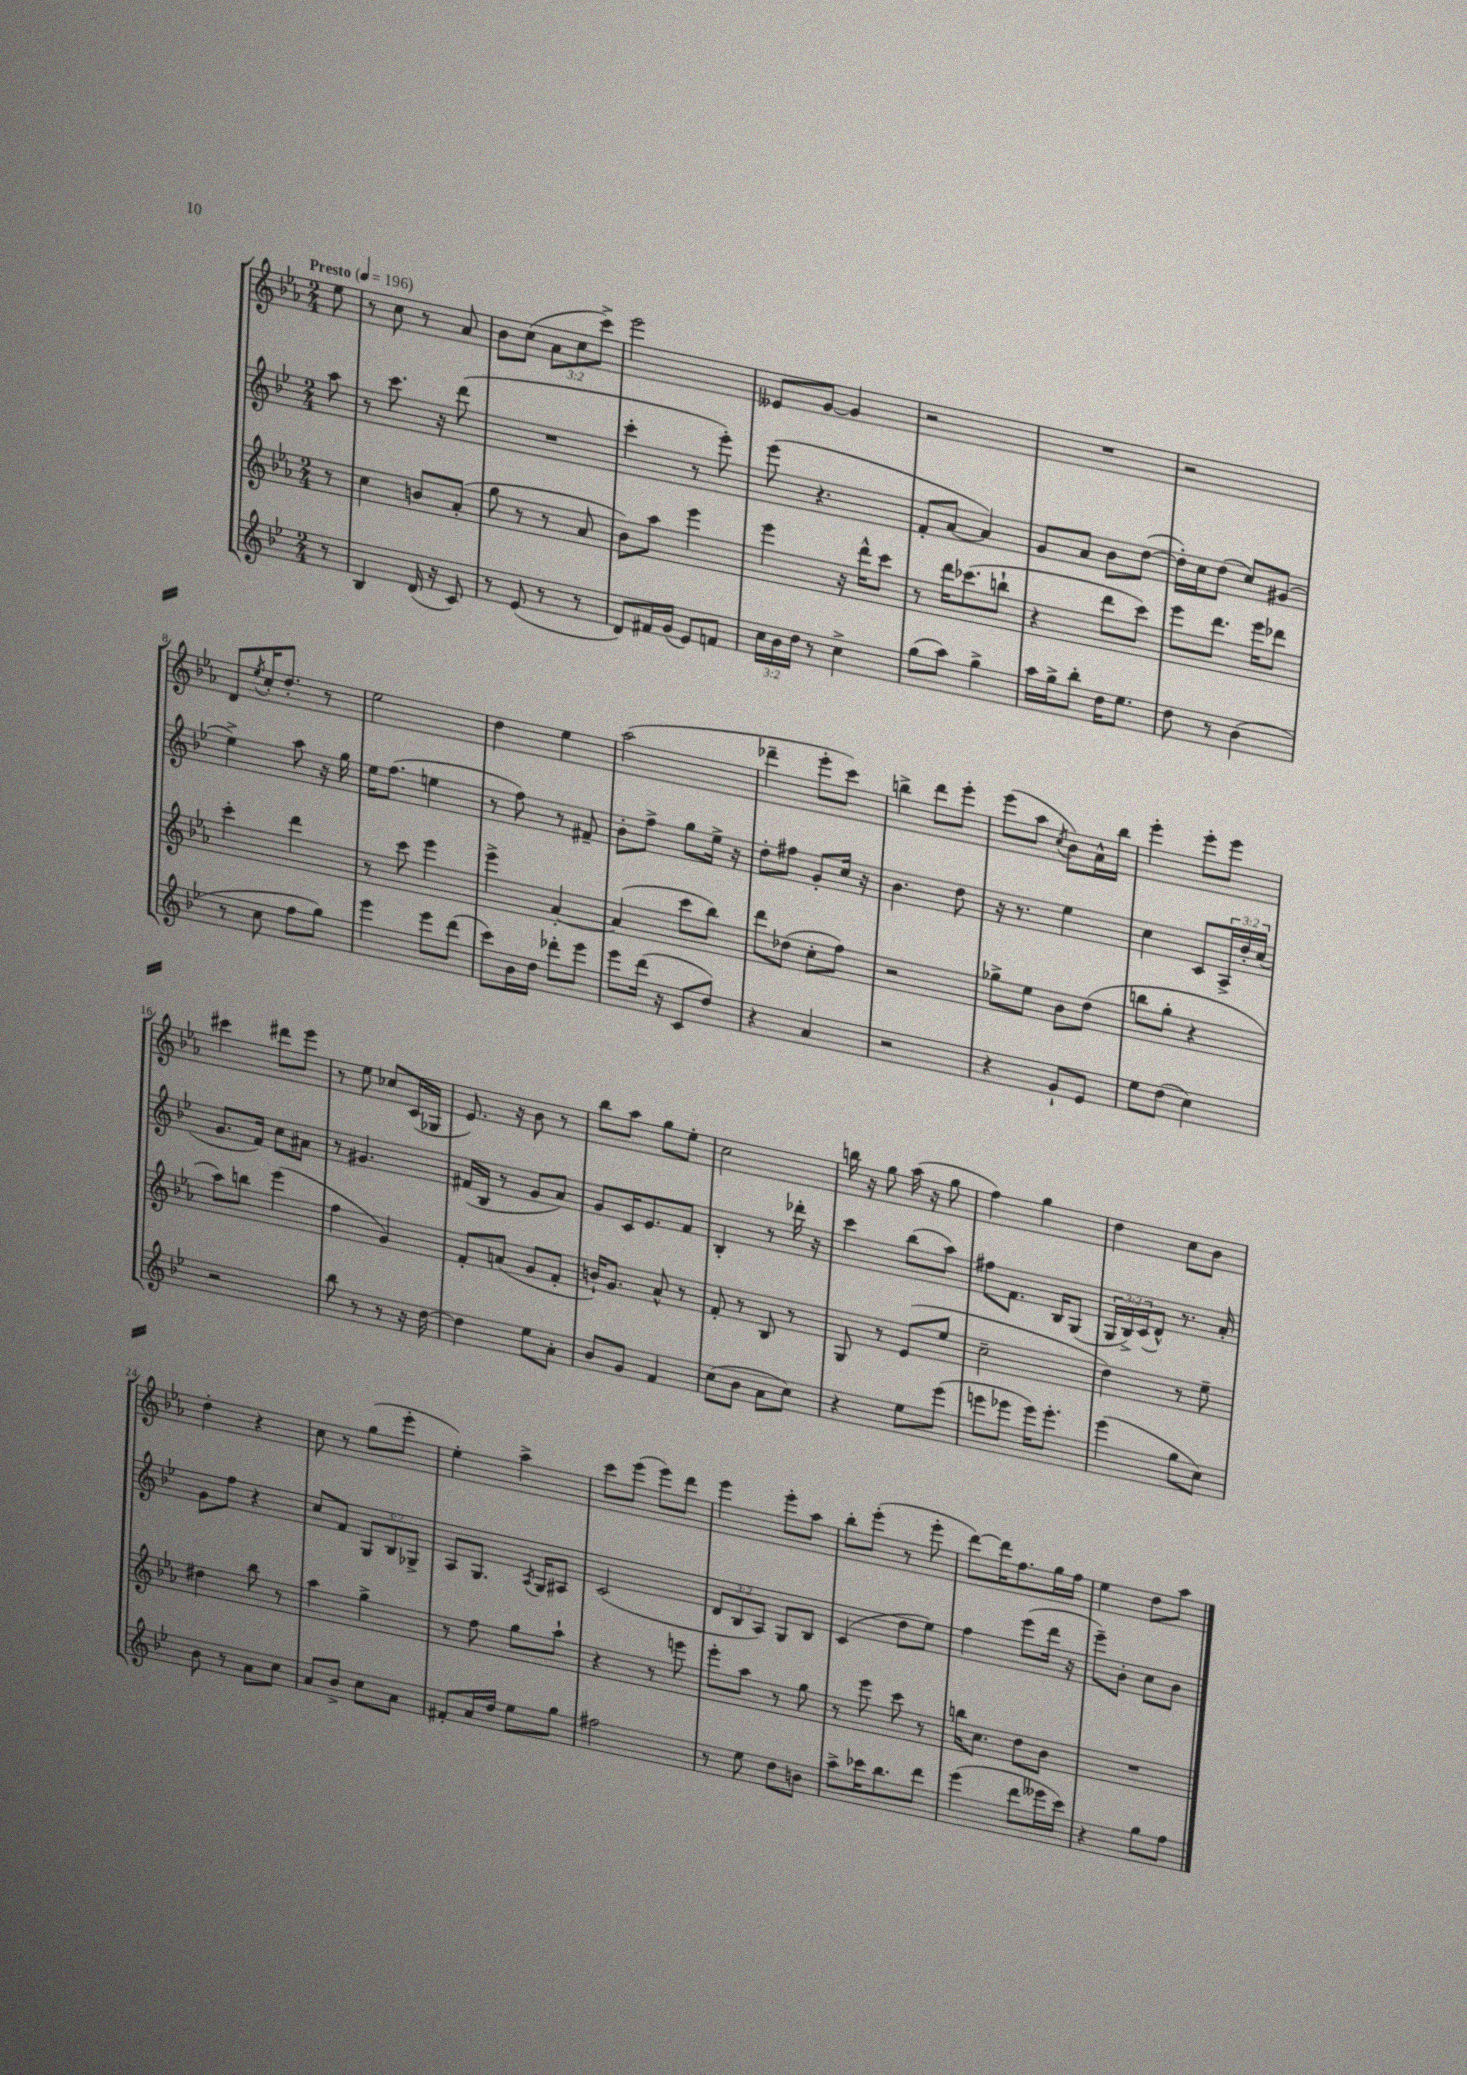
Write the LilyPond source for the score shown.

<<
\new StaffGroup <<
\new Staff = "s0" {
    \clef treble \key ees \major \numericTimeSignature \time 2/4 \override Staff.TupletNumber.text = #tuplet-number::calc-fraction-text \partial 8 \tempo "Presto" 4 = 196
    ees''8 |
    r8 c''8 r8 aes'8 |
    bes'8 c''8( \tuplet 3/2 { aes'8 c''8 c'''8->) } |
    ees'''2 |
    eeses'8 g'8~ g'4 |
    r2 |
    R2 |
    r2 |
    d'8 \acciaccatura { ees''8 } c''16-. d''8.-. r8 |
    ees''2 |
    d''4 ees''4 |
    aes''2( |
    des'''4-- ees'''8-. c'''8) |
    b''4-> d'''8 ees'''8-. |
    ees'''8( aes''8 \acciaccatura { c''8 } bes'8) aes'16-^ bes''16 |
    ees'''4-. ees'''8-. ees'''8 |
    cis'''4 dis'''8 ees'''8 |
    r8 ees''8 ces''8 c'16( ges16 |
    ees'8.) r16 bes'8 r8 |
    bes''8 aes''8 g''8 ees''8-. |
    c''2 |
    b''16 r16 g''8 aes''16( r16 g''8 |
    f''4) g''4 |
    d''4 c''8 bes'8 |
    d''4-. r4 |
    c''8 r8 g''8( ees'''8-. |
    ees''4-.) aes''4-> |
    c'''8 ees'''8( ees'''8) d'''8 |
    ees'''4 ees'''8-. aes''8 |
    bes''8-. ees'''8-.( r8 ees'''8-. |
    d'''8~) d'''16 f''8. g''16 f''16 |
    ees''4 d''8 aes''8 \bar "|." |
}
\new Staff = "s1" {
    \clef treble \key bes \major \numericTimeSignature \time 2/4 \override Staff.TupletNumber.text = #tuplet-number::calc-fraction-text \partial 8
    a''8 |
    r8 c'''8. r16 d'''8( |
    R2 |
    c'''4-. r8 ees'''8-.) |
    ees'''8( r4. |
    f'8-. a'8~ a'4) |
    g'8 a'8 bes'8 d''8~( |
    d''16-.) c''16 d''8( c''8) gis'8( |
    ees''4->) a''8 r16 g''16 |
    ees''16 f''8.( e''4 |
    r8 f''8) r8 fis'8-- |
    bes'8-. f''8-> g''8 ees''16-> r16 |
    d''8-. fis''8 g'8-. c''16 r16 |
    bes'4. d''8 |
    r16 r8. ees''4 |
    c''4 c'8 \tuplet 3/2 { a16-> d''16-. c''16( } |
    g'8. f'16) c''8 ais'8 |
    r8 gis'4. |
    fis'16( bes16 r8 g'8 a'8) |
    g'8 c'16 ees'8. f'8 |
    bes4-. r8 des'''16-. r16 |
    c'''4 bes''8( a''8) |
    fis''8 f'8. bes16 g8( |
    \tuplet 3/2 { g16 bes16->) c'16( } d'8-^) r8. a'16-. |
    g'8 f''8 r4 |
    c''8 f'8 \tuplet 3/2 { g8 bes8 ges8-> } |
    a8 g8. \acciaccatura { a8 } g16 ais8 |
    c'2( |
    \tuplet 3/2 { d'8 bes8 a8) } g8 bes8 |
    c'4( d''8 ees''8) |
    f''4 ees'''8( d'''16 r16 |
    ees'''8--) bes'8-. c''8 bes'8 \bar "|." |
}
\new Staff = "s2" {
    \clef treble \key ees \major \numericTimeSignature \time 2/4 \partial 8
    r8 |
    c''4 b'8 aes'8-.( |
    g''8 r8 r8 aes'8 |
    bes'8) aes''8 ees'''4 |
    ees'''4 r16 d'''16-^ c'''8 |
    r8 d'''16 ces'''8.( b''8-! |
    r4 d'''8 c'''8) |
    ees'''8 d'''8. ees'''16 des'''8 |
    c'''4-. d'''4 |
    r8 c'''8 ees'''4 |
    ees'''4-> aes'4~-. |
    aes'4( c'''8 bes''8) |
    d'''8 des''8( c''8-. f''8) |
    r2 |
    ges''8-> ees''8 bes'8 d''8( |
    b''8 g''8-. r4 |
    aes''8) b''8 ees'''4( |
    f''4 g'4) |
    f'8-. a'8( g'8 f'8-. |
    b'16-!) g'8. aes'8-^ r8 |
    f'8-. r8 bes8 r8 |
    g8 r8 ees'8( ees''8 |
    c''2-- |
    d''4) r8 ees''8-- |
    dis''4 bes''8 r8 |
    aes''4 g''4-> |
    r8 f''8 g''8 aes''8-! |
    r4 r8 e'''8 |
    ees'''8-. aes''8 r8 g''8 |
    r8 ees'''8 c'''8 r8 |
    b''16 c''8. d''8 bes'8 |
    R2 \bar "|." |
}
\new Staff = "s3" {
    \clef treble \key bes \major \numericTimeSignature \time 2/4 \override Staff.TupletNumber.text = #tuplet-number::calc-fraction-text \partial 8
    r8 |
    bes4 d'16( r16 c'8) |
    r8 ees'8( r8 r8 |
    d'8) fis'16 g'16( ees'8) f'8 |
    \tuplet 3/2 { c''16 bes'16 d''16 } r8 c''4-> |
    g''8( a''8) g''4-> |
    a''16 g''16-> bes''8-. d''16 ees''8. |
    d''8 r8 bes'4( |
    r8 c''8 f''8 g''8) |
    ees'''4 ees'''8 d'''8( |
    c'''8) bes'16 d''16 des'''8-. ees'''8 |
    ees'''8 d'''16( r16 c'8 d''8) |
    r4 a'4 |
    r2 |
    r4 g'8-! ees'8 |
    ees''8 d''8( c''4) |
    r2 |
    bes''8 r8 r8 r16 d''16~ |
    d''4 ees''8 a'8-. |
    bes'8 g'8 f'4 |
    c''8( bes'8 a'8 c''8) |
    r4 ees''8 ees'''8( |
    e'''8 ees'''8 ees'''16) ees'''8.-. |
    ees'''4( g''8 c''8) |
    bes'8 r8 a'8 c''8 |
    a'8 bes'8-> c''8 a'8 |
    fis'8-. a'16 d''16 ees''8 g''8 |
    fis''2 |
    r8 ees''8 d''8 b'8 |
    a''8-> ces'''16 bes''8. d'''8 |
    ees'''4( d'''8 eeses'''16 c'''16) |
    r4 g''8 f''8 \bar "|." |
}
>>
>>
